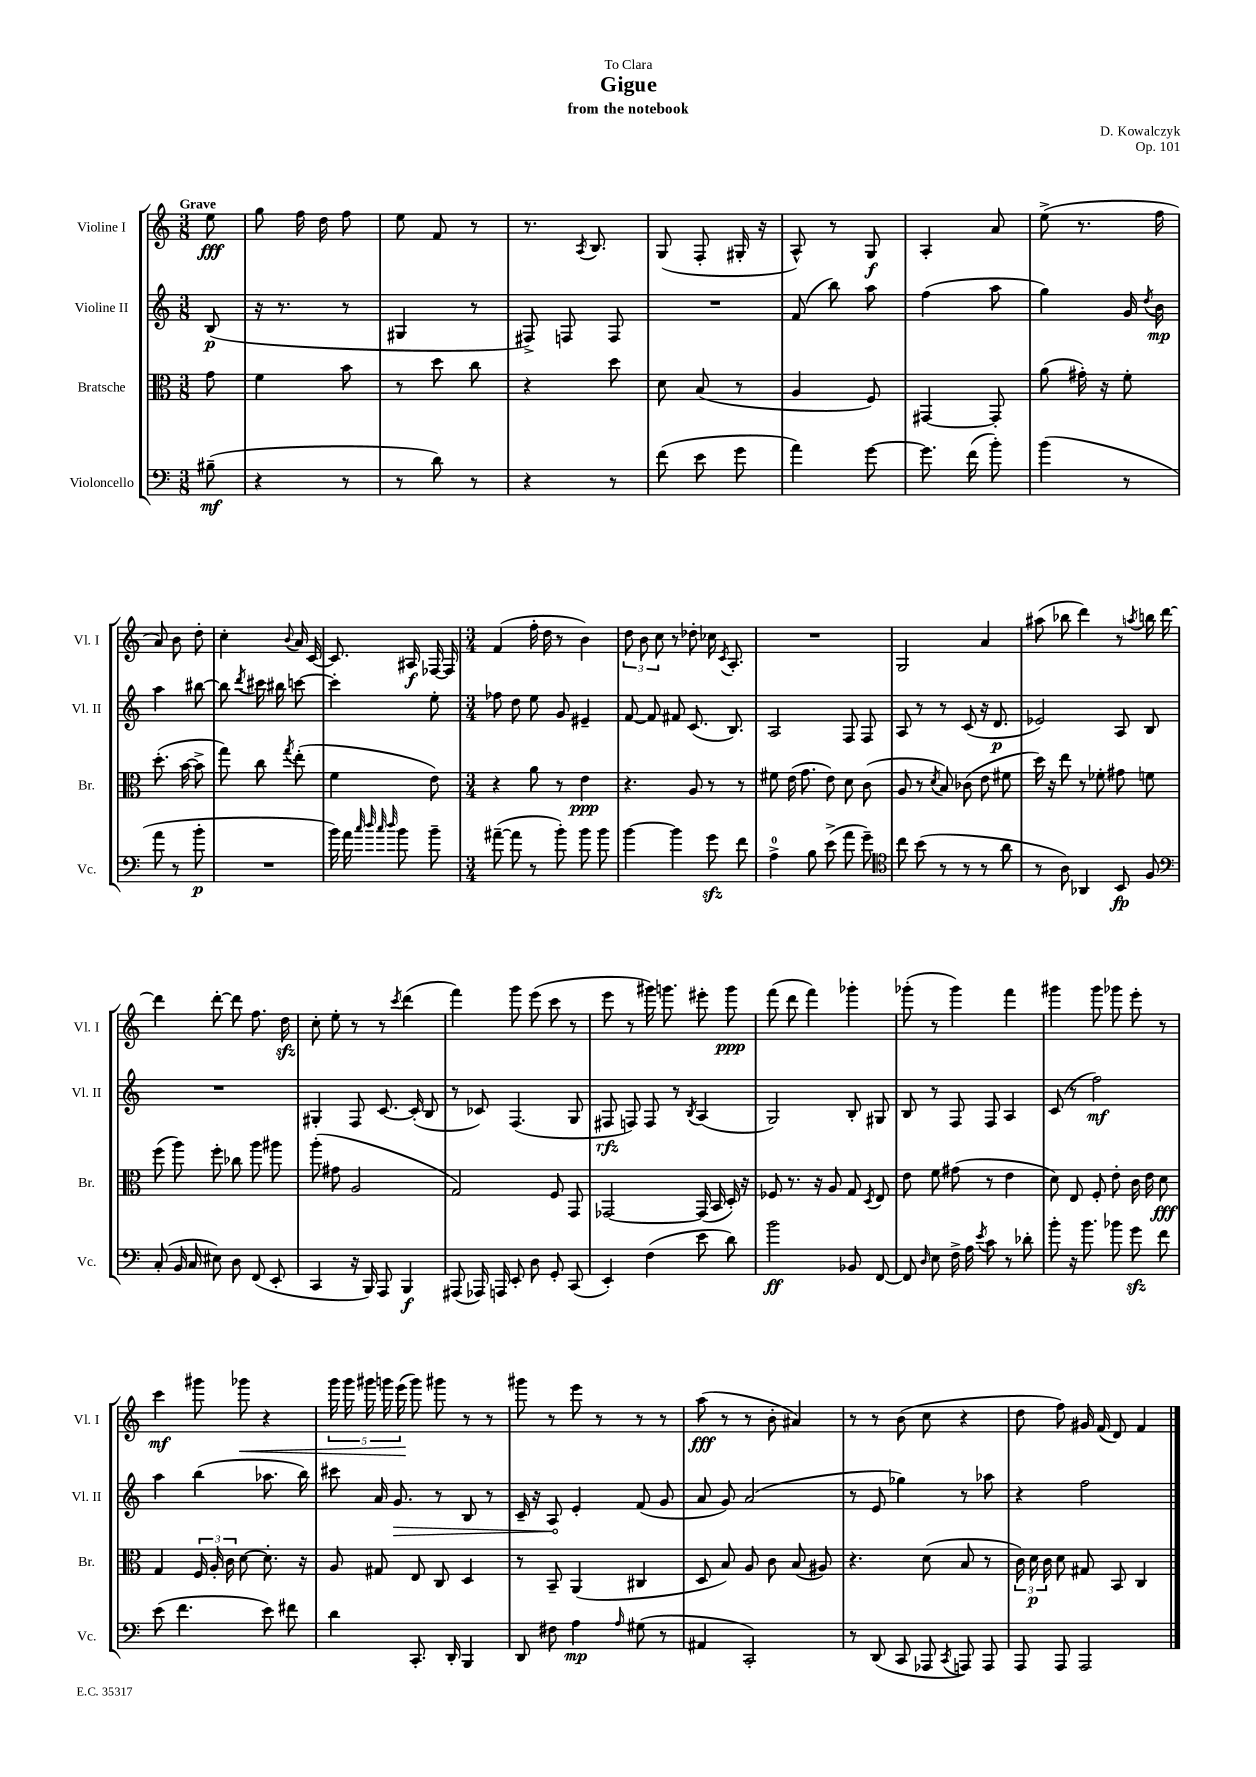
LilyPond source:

\header { title = "Gigue" composer = "D. Kowalczyk" subtitle = "from the notebook" dedication = "To Clara" opus = "Op. 101" }
<<
\new StaffGroup <<
\new Staff = "s0" \with { instrumentName = "Violine I" shortInstrumentName = "Vl. I" } {
    \clef treble \key c \major \numericTimeSignature \time 3/8 \partial 8 \tempo "Grave"
    \autoBeamOff e''8\fff |
    g''8 f''16 d''16 f''8 |
    e''8 f'8 r8 |
    r8. \acciaccatura { a8 } b8. |
    g8( f8-. gis16-. r16 |
    a8-^) r8 g8\f |
    a4-. a'8 |
    e''8->( r8. f''16 |
    a'8) b'8 d''8-. |
    c''4-. \appoggiatura { b'8 } a'16 c'16~ |
    c'8. ais16\f fes16~ fes16 |
    \numericTimeSignature \time 3/4 f'4( f''16-. d''16 r8 b'4) |
    \tuplet 3/2 { d''8 b'8 c''8 } r8 des''8-. ces''16 \acciaccatura { c'8 } a8.-. |
    R2. |
    g2 a'4 |
    ais''8( bes''8 d'''4) r8 \acciaccatura { a''8 } b''16 d'''16~ |
    d'''4 d'''8~-. d'''8 f''8. d''16\sfz |
    c''8-. e''8-. r8 r8 \acciaccatura { c'''8 } d'''4( |
    f'''4) g'''8 e'''8( c'''8 r8 |
    e'''8 r8 gis'''16) g'''8. eis'''8-. g'''8\ppp |
    f'''8( d'''8 f'''4) ges'''4-. |
    ges'''8-.( r8 ges'''4) f'''4 |
    gis'''4 gis'''8 ges'''8 e'''8-. r8 |
    c'''4\mf gis'''8 ges'''8\< r4 |
    \tuplet 5/4 { g'''16 g'''16 gis'''16 g'''16 e'''16\!( } g'''8) gis'''8 r8 r8 |
    gis'''8 r8 e'''8 r8 r8 r8 |
    a''8\fff( r8 r8 b'8-. ais'4) |
    r8 r8 b'8( c''8 r4 |
    d''8 f''8) gis'16 f'16( d'8) f'4 \bar "|." |
}
\new Staff = "s1" \with { instrumentName = "Violine II" shortInstrumentName = "Vl. II" } {
    \clef treble \key c \major \numericTimeSignature \time 3/8 \partial 8
    \autoBeamOff b8\p( |
    r16 r8. r8 |
    gis4 r8 |
    fis8->) f8 f8 |
    R4. |
    f'8( b''8) a''8 |
    f''4( a''8 |
    g''4) g'16 \acciaccatura { d''8 } b'16\mp |
    a''4 bis''8~ |
    bis''8 \acciaccatura { d'''8 } cis'''16 bis''16 c'''8~ |
    c'''4-. e''8-. |
    \numericTimeSignature \time 3/4 fes''8 d''8 e''8 g'8 eis'4-- |
    f'8~ f'8 fis'8 c'8.( b8.) |
    a2 f8 f8 |
    a8 r8 r8 c'8( r16 d'8.\p |
    ees'2) a8 b8 |
    R2. |
    gis4-. f8 c'8.~ c'16-.( b8 |
    r8 ces'8) f4.( g8 |
    fis8\rfz f8) f8 r8 \acciaccatura { b8 } a4( |
    g2) b8-. gis8 |
    b8 r8 f8 f8 a4 |
    c'8( r8 f''2\mf) |
    a''4 b''4( aes''8. b''16) |
    cis'''8 a'16 \once \override Hairpin.circled-tip = ##t g'8.\> r8 b8 r8 |
    c'16-- r16 a8\! e'4-. f'8( g'8 |
    a'8 g'8) a'2( |
    r8 e'8 ges''4) r8 aes''8 |
    r4 f''2 \bar "|." |
}
\new Staff = "s2" \with { instrumentName = "Bratsche" shortInstrumentName = "Br." } {
    \clef alto \key c \major \numericTimeSignature \time 3/8 \partial 8
    \autoBeamOff g'8 |
    f'4 b'8 |
    r8 d''8 c''8 |
    r4 d''8 |
    d'8 b8( r8 |
    a4 f8) |
    gis,4~ gis,8-. |
    a'8( gis'16-.) r16 f'8-. |
    d''8.-.( b'16~ b'8-> |
    g''8) c''8 \acciaccatura { g''8 } e''8-.( |
    f'4 e'8) |
    \numericTimeSignature \time 3/4 r4 a'8 r8 e'4\ppp |
    r4. a8 r8 r8 |
    fis'8 e'16( g'8. e'8) d'8 c'8( |
    a8 r8 \acciaccatura { d'8 } b8) ces'8( e'8 fis'8 |
    d''16) r16 e''8 r8 fes'8-. gis'8 f'8 |
    f''8( a''8) f''8-. ces''8 a''8 ais''8 |
    a''8-.( gis'8 a2 |
    g2) f8 g,8 |
    ges,2~ ges,16( b,16 d16-.) r16 |
    fes8 r8. r16 a8 g8 \acciaccatura { d8 } e8 |
    e'8 f'8 gis'8( r8 e'4 |
    d'8) e8 f8-. e'8-. c'16 e'16 d'8\fff |
    g4 \tuplet 3/2 { f16 a16-. c'16 } d'8~ d'8.-. r16 |
    a8 gis8 e8 c8 d4 |
    r8 b,8-- a,4( cis4 |
    d8 b8) a8 c'8 b8( ais8) |
    r4. d'8( b8 r8 |
    \tuplet 3/2 { c'16) d'16\p c'16 } d'8 gis8 b,8 c4 \bar "|." |
}
\new Staff = "s3" \with { instrumentName = "Violoncello" shortInstrumentName = "Vc." } {
    \clef bass \key c \major \numericTimeSignature \time 3/8 \partial 8
    \autoBeamOff bis8--\mf( |
    r4 r8 |
    r8 d'8) r8 |
    r4 r8 |
    f'8( e'8 g'8 |
    a'4) g'8~ |
    g'8. f'16( b'8-.) |
    b'4( r8 |
    a'8 r8 b'8-.\p |
    R4. |
    b'16) a'16 \grace { c''32 d''32 c''32 d''32 } b'8 b'8-- |
    \numericTimeSignature \time 3/4 ais'8~--( ais'8 r8 b'8-.) b'8 b'8 |
    b'4~ b'4 g'8\sfz f'8 |
    a4-0-> b8 e'8->( a'8 g'8--) |
    \clef tenor c''8 b'8( r8 r8 r8 a'8 |
    r8 a8) aes,4 b,8\fp f8 |
    \clef bass c8-.( b,16 c16 eis8) d8 f,8( e,8-. |
    c,4 r16 b,,16) a,,8 b,,4\f |
    ais,,8( aes,,16) a,,16 e,8-. d8 g,8-. c,8( |
    e,4-.) f4( e'8 d'8) |
    b'2\ff bes,8 f,8~ |
    f,8 \grace { d16 } e8 f16-> a16 \acciaccatura { e'8 } c'8 r8 des'8-. |
    b'8-. r16 b'8. bes'8 g'8\sfz f'8 |
    e'8( f'4. e'8) fis'8 |
    d'4 c,8.-. d,16-. b,,4 |
    d,8 fis8 a4\mp \grace { a16 } gis8( r8 |
    ais,4 c,2-.) |
    r8 d,8( c,8 aes,,8 \acciaccatura { c,8 } a,,8) a,,8 |
    a,,8 a,,8 a,,2 \bar "|." |
}
>>
>>
\layout { \context { \Score \remove "Bar_number_engraver" } }
